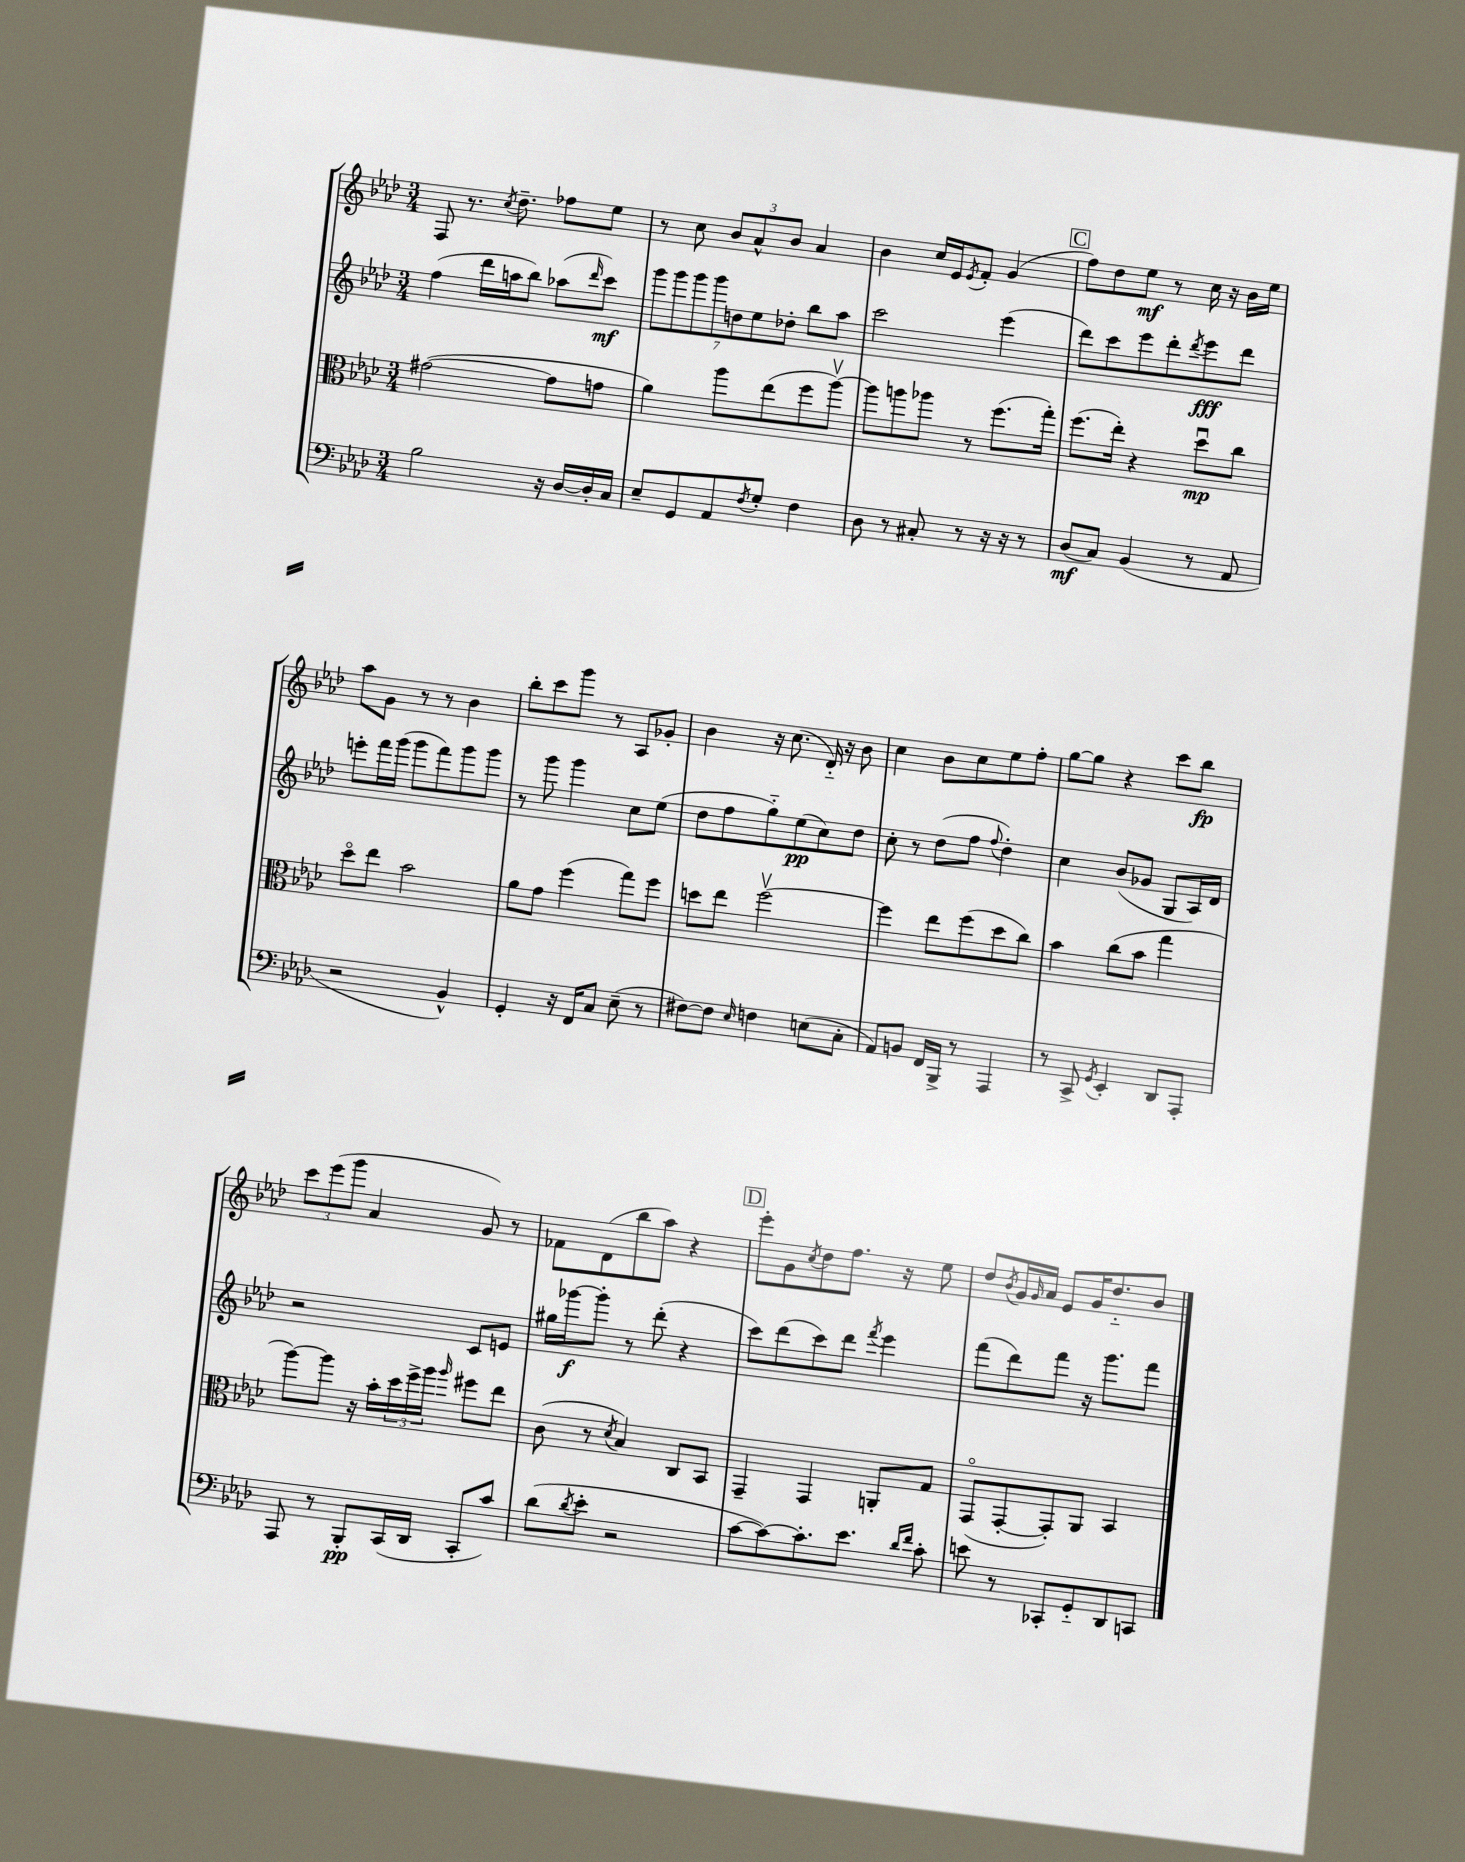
<<
\new StaffGroup <<
\new Staff = "s0" {
    \clef treble \key aes \major \numericTimeSignature \time 3/4
    f8 r8. \acciaccatura { c''8 } des''8.-- fes''8 ees''8 |
    r8 c''8 \tuplet 3/2 { bes'8 aes'8-^ bes'8 } aes'4 |
    bes'4 c''16 ees'16 \acciaccatura { ees'8 } f'8-. g'4( |
    \mark \markup { \box "C" } f''8) des''8 ees''8\mf r8 c''16 r16 bes'16 ees''16 |
    aes''8 g'8 r8 r8 bes'4 |
    bes''8-. c'''8 g'''8 r8 aes8 ges'8-. |
    bes'4 r16 c''8.( des'16-_) r16 bes'8 |
    c''4 bes'8 c''8 ees''8 f''8-. |
    g''8~ g''8 r4 c'''8 bes''8\fp |
    \tuplet 3/2 { c'''8 ees'''8( g'''8 } aes'4 g'8) r8 |
    fes'8 des'8( bes''8 aes''8) r4 |
    \mark \markup { \box "D" } ees'''8-. g'8 \acciaccatura { c''8 } des''8 f''8. r16 ees''8 |
    des''8 \acciaccatura { bes'8 } g'16 \grace { g'16 } aes'16 ees'8 g'16 des''8.-_ bes'8 \bar "|." |
}
\new Staff = "s1" {
    \clef treble \key aes \major \numericTimeSignature \time 3/4
    f''4( des'''16 a''16 bes''8) aes''8( \grace { des'''16 } c'''8\mf) |
    \tuplet 7/4 { g'''8 g'''8 g'''8 g'''8 d''8 ees''8 des''8-. } bes''8 aes''8 |
    c'''2 ees'''4( |
    \mark \markup { \box "C" } des'''8) c'''8 ees'''8 des'''8-. \acciaccatura { des'''8 } ees'''8\fff des'''8 |
    e'''8-. f'''16 g'''16( g'''8 f'''8) g'''8 g'''8 |
    r8 g'''8 g'''4 c''8 ees''8( |
    des''8 f''8 g''8-_) ees''8\pp( c''8) des''8 |
    c''8-. r8 des''8( f''8 \appoggiatura { f''8 } des''4-.) |
    c''4 bes'8( ges'8 g8 aes16) des'16 |
    r2 c'8 e'8 |
    gis''16 ges'''16~\f ges'''8-. r8 des'''8-.( r4 |
    \mark \markup { \box "D" } c'''8) des'''8( c'''8) des'''8 \acciaccatura { f'''8 } ees'''4 |
    f'''8( des'''8) f'''8 r16 g'''8. f'''8 \bar "|." |
}
\new Staff = "s2" {
    \clef alto \key aes \major \numericTimeSignature \time 3/4
    gis'2~( gis'8 g'8 |
    aes'4) aes''8 ees''8( f''8 aes''8~\upbow) |
    aes''8 a''8 aes''8 r8 f''8.( g''16-.) |
    \mark \markup { \box "C" } f''8.( ees''16-.) r4 des''8\downbow\mp c''8 |
    des''8\flageolet ees''8 bes'2 |
    aes'8 g'8 f''4( g''8) f''8 |
    d''8 ees''8 f''2~\upbow |
    f''4 ees''8 f''8( des''8 c''8) |
    bes'4 c''8( bes'8 g''4 |
    aes''8~) aes''8 r16 bes'16-. \tuplet 3/2 { des''16 f''16-> aes''16 } \grace { aes''16 } fis''8 ees''8 |
    c'8( r8 \acciaccatura { des'8 } bes4) c8 bes,8 |
    \mark \markup { \box "D" } g,4-- g,4 a,8-. g8 |
    g,8\flageolet( g,8~-. g,8-.) aes,8 bes,4 \bar "|." |
}
\new Staff = "s3" {
    \clef bass \key aes \major \numericTimeSignature \time 3/4
    bes2 r16 des16~ des16-. c16 |
    ees8-- g,8 aes,8 \acciaccatura { f8 } g8-. f4 |
    des8 r8 cis8-. r8 r16 r16 r8 |
    \mark \markup { \box "C" } des8\mf( c8) bes,4( r8 aes,8 |
    r2 bes,4-^) |
    g,4-. r16 f,16 c8 ees8--( r8 |
    fis8~) fis8 \grace { ees16 } f4 e8( c8-. |
    aes,8) b,8 f,16 bes,,16-> r8 aes,,4 |
    r8 c,8-> \acciaccatura { g,8 } ees,4-. des,8 aes,,8-. |
    aes,,8 r8 bes,,8-.\pp c,16( des,16 c,8-. c'8) |
    des'8( \acciaccatura { des'8 } ees'8-. r2 |
    \mark \markup { \box "D" } c'8~ c'8~) c'8.-. ees'8. \grace { des'16 f'16 } c'8-. |
    e'8 r8 ces,8-. g,8-_ des,8 c,8 \bar "|." |
}
>>
>>
\layout { \context { \Score \remove "Bar_number_engraver" } }
